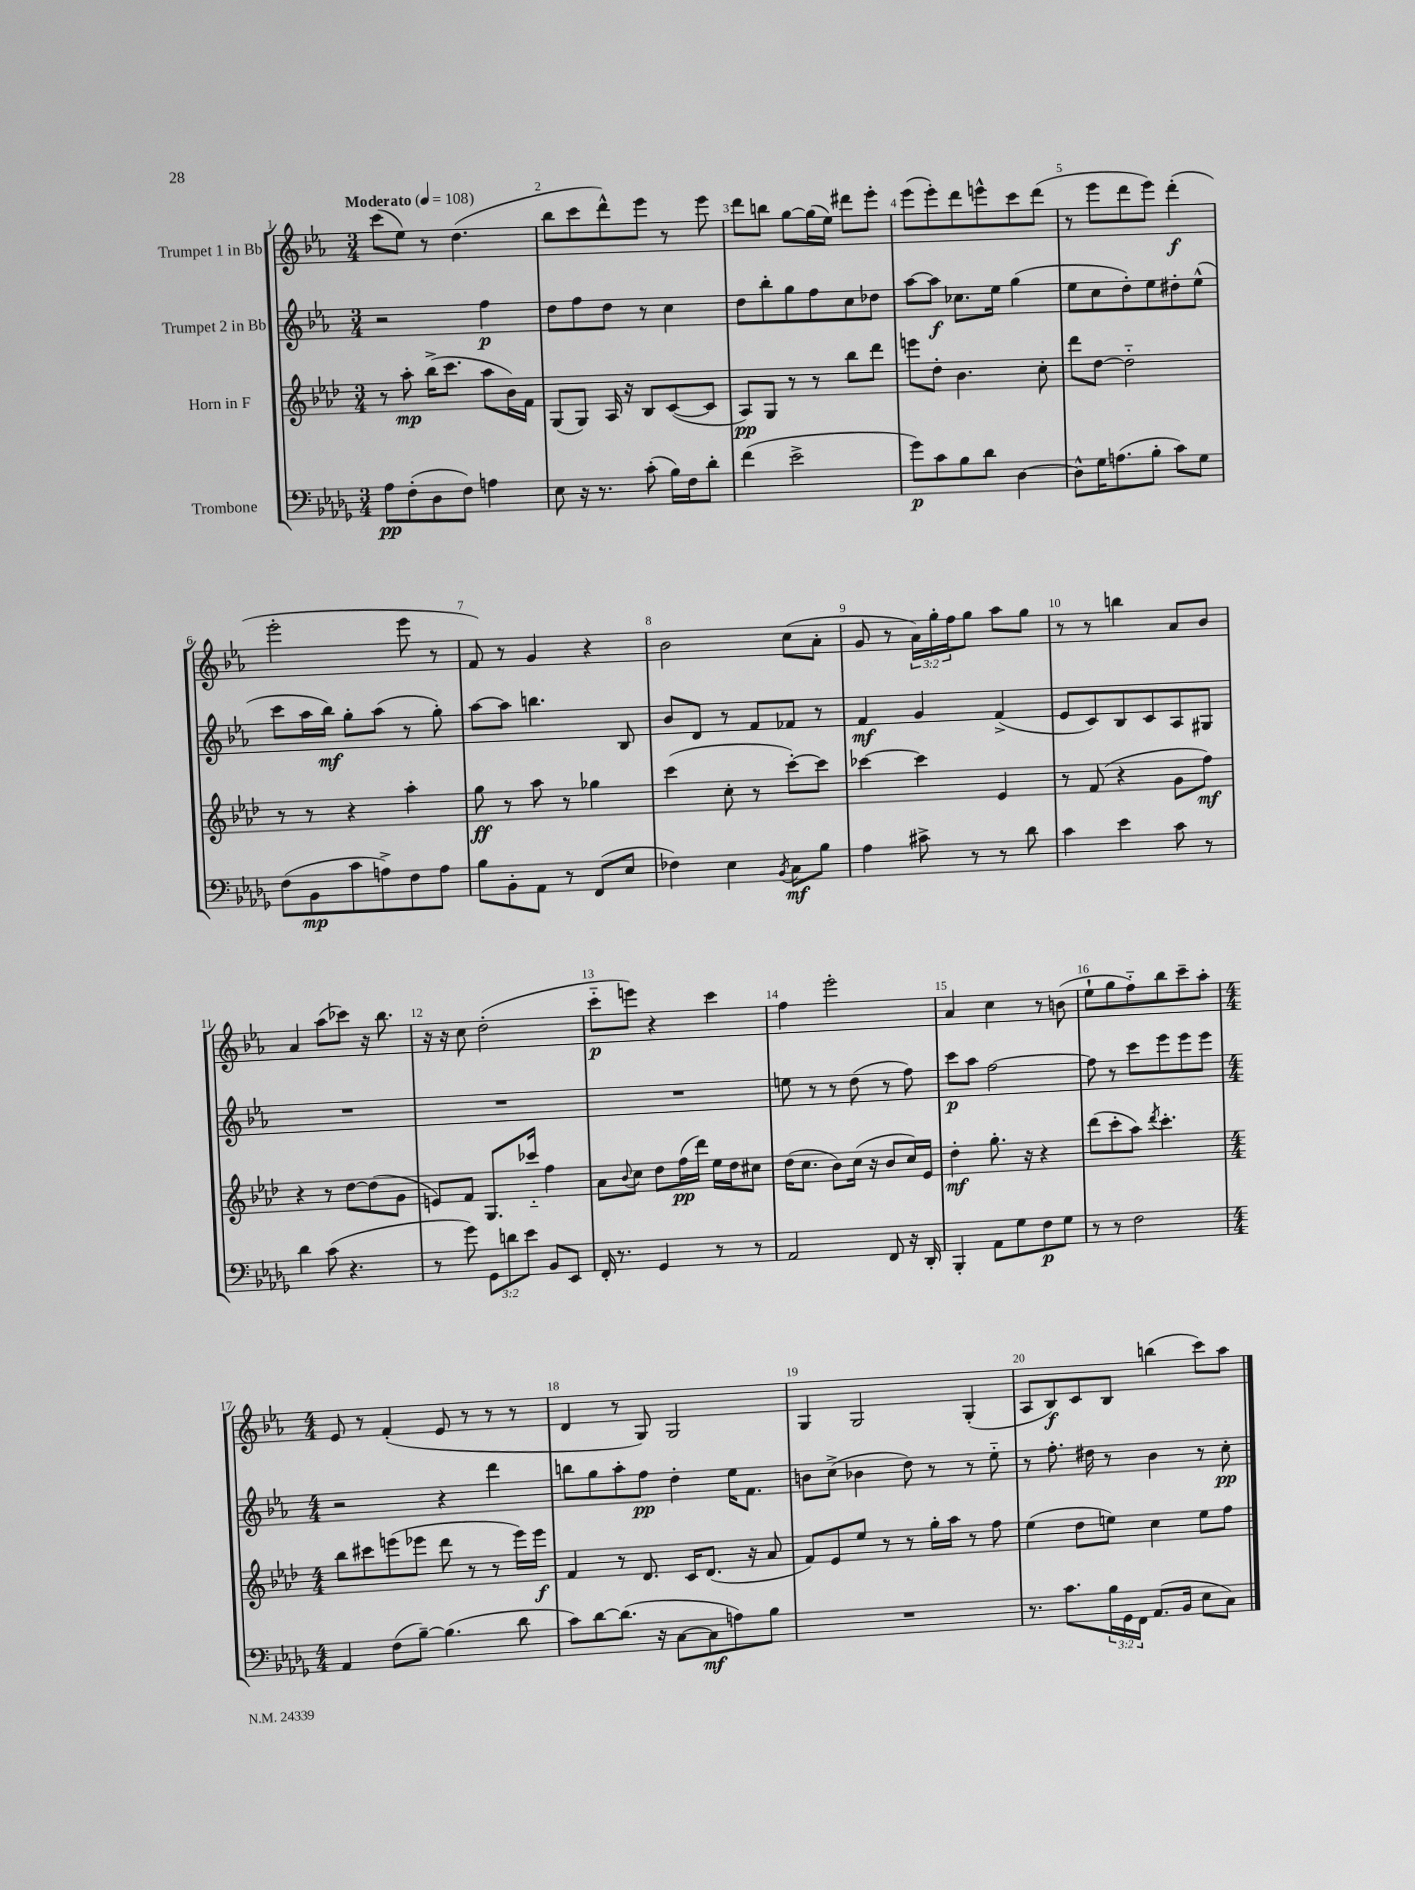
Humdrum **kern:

**kern	**dynam	**kern	**dynam	**kern	**dynam	**kern	**dynam
*part4	*part4	*part3	*part3	*part2	*part2	*part1	*part1
*staff4	*staff4	*staff3	*staff3	*staff2	*staff2	*staff1	*staff1
*I"Trombone	*	*I"Horn in F	*	*I"Trumpet 2 in Bb	*	*I"Trumpet 1 in Bb	*
*clefF4	*	*clefG2	*	*clefG2	*	*clefG2	*
*k[b-e-a-d-g-]	*	*k[b-e-a-d-]	*	*k[b-e-a-]	*	*k[b-e-a-]	*
*M3/4	*	*M3/4	*	*M3/4	*	*M3/4	*
*MM108	*	*MM108	*	*MM108	*	*MM108	*
=1	=1	=1	=1	=1	=1	=1	=1
!	!	!	!	!	!	!LO:TX:a:B:t=Moderato	!
8A-\L	pp	8r	.	2r	.	(8ccc\L	.
(8F'\	.	8aa-'\	mp	.	.	8ee-\J)	.
8D-\	.	(16bb-^\KL	.	.	.	8r	.
.	.	8.ccc\J	.	.	.	.	.
8F\J)	.	.	.	.	.	(4.dd\	.
4An\	.	8aa-\L	.	4ff\	p	.	.
.	.	16b-\L)	.	.	.	.	.
.	.	16f\JJ	.	.	.	.	.
=2	=2	=2	=2	=2	=2	=2	=2
8E-\	.	(8G/L	.	8dd\L	.	8bb-\L	.
16r	.	8G/J)	.	8ff\	.	8ccc\	.
8.r	.	.	.	.	.	.	.
.	.	16A-/	.	8dd\J	.	8ddd^^\)	.
.	.	16r	.	.	.	.	.
(8c'\	.	8B-/L	.	8r	.	8eee-\J	.
16B-\LL)	.	([8c/	.	4cc\	.	8r	.
16F\J	.	.	.	.	.	.	.
8d-'\J	.	8c/J]	.	.	.	8eee-\	.
=3	=3	=3	=3	=3	=3	=3	=3
(4f\	.	8A-/L)	pp	8dd\L	.	8ddd\L	.
.	.	8G/J	.	8bb-'\	.	8bbn\J	.
2e-^\	.	8r	.	8gg\	.	[8gg\L	.
.	.	8r	.	8ff\	.	(16gg\L]	.
.	.	.	.	.	.	16ee-\JJ)	.
.	.	8bb-\L	.	8cc\	.	8ddd#X\L	.
.	.	8ddd-\J	.	8dd-X\J	.	8eee-'\J	.
=4	=4	=4	=4	=4	=4	=4	=4
8g-\L)	p	8eeen\L	.	[8aa-\L	.	(8eee-\L	.
8c\	.	8dd-'\J	.	8aa-\J]	f	8eee-'\)	.
8B-\	.	4.b-\	.	8.cc-X\L	.	8ddd\	.
8d-\J	.	.	.	.	.	8eeen^^\	.
.	.	.	.	16ee-\Jk	.	.	.
[4D-\	.	.	.	(4gg\	.	8ccc\	.
.	.	8cc'\	.	.	.	(8ddd\J	.
=5	=5	=5	=5	=5	=5	=5	=5
8D-^^\L]	.	8ddd-\L	.	8ee-\L	.	8r	.
16G-\K	.	[8dd-\J	.	8cc\	.	8eee-\L	.
(8.An\	.	.	.	.	.	.	.
.	.	2dd-\]	.	8dd'\)	.	8ddd\	.
8B-'\J	.	.	.	8ee-\	.	8eee-\J)	.
8c\L)	.	.	.	8dd#X'\	.	(4ddd'\	f
8G-\J	.	.	.	(8ee-^^\J	.	.	.
!!LO:LB:g=z
=6	=6	=6	=6	=6	=6	=6	=6
(8F\L	.	8r	.	8ccc\L	.	2eee-'\	.
8BB-\	mp	8r	.	16aa-\L	.	.	.
.	.	.	.	16bb-\JJ)	mf	.	.
8c\	.	4r	.	8gg'\L	.	.	.
8An^\)	.	.	.	(8aa-\J	.	.	.
8F\	.	4aa-'\	.	8r	.	8eee-\	.
8A\J	.	.	.	8gg'\)	.	8r	.
=7	=7	=7	=7	=7	=7	=7	=7
8B-\L	.	8gg\	ff	[8aa-\L	.	8f/)	.
8BB-'\	.	8r	.	8aa-\J]	.	8r	.
8AA-\J	.	8aa-\	.	4.bbn\	.	4g/	.
8r	.	8r	.	.	.	.	.
(8FF/L	.	4gg-X\	.	.	.	4r	.
8E-/J	.	.	.	8B-/	.	.	.
=8	=8	=8	=8	=8	=8	=8	=8
4F-X\)	.	(4ccc\	.	8b-/L	.	2b-\	.
.	.	.	.	8d/J	.	.	.
4E-\	.	8cc'\	.	8r	.	.	.
.	.	8r	.	8f/L	.	.	.
8qBB-/	.	.	.	.	.	.	.
8C\L	mf	[8ccc'\L)	.	8f-X/J	.	(8cc\L	.
8B-\J	.	8ccc\J]	.	8r	.	8a-'\J	.
=9	=9	=9	=9	=9	=9	=9	=9
4A-\	.	[4ccc-X\	.	4f/	mf	8g/	.
.	.	.	.	.	.	8r	.
8c#X^\	.	4ccc-\]	.	4g/	.	24a-\LL)	.
.	.	.	.	.	.	24gg'\	.
.	.	.	.	.	.	24ff\J	.
8r	.	.	.	.	.	8gg\J	.
8r	.	4e-/	.	(4f^/	.	8aa-\L	.
8d-\	.	.	.	.	.	8gg\J	.
=10	=10	=10	=10	=10	=10	=10	=10
4c\	.	8r	.	8e-/L	.	8r	.
.	.	(8f/	.	8c/)	.	8r	.
4e-\	.	4r	.	8B-/	.	4bbn\	.
.	.	.	.	8c/	.	.	.
8c\	.	8g\L	.	8A-/	.	8a-/L	.
8r	.	8ff\J)	mf	8G#X/J	.	8b-/J	.
!!LO:LB:g=z
=11	=11	=11	=11	=11	=11	=11	=11
4d-\	.	4r	.	2.r	.	4a-/	.
(8c\	.	8r	.	.	.	(8aa-\L	.
4.r	.	[8dd-\L	.	.	.	8ccc-X\J)	.
.	.	(8dd-\]	.	.	.	16r	.
.	.	.	.	.	.	8.bb-\	.
.	.	8g\J	.	.	.	.	.
=12	=12	=12	=12	=12	=12	=12	=12
8r	.	8en/L)	.	2.r	.	16r	.
.	.	.	.	.	.	16r	.
8g-\)	.	8f/J	.	.	.	8cc\	.
12GG-\L	.	8.G/L	.	.	.	(2dd'\	.
12dn\	.	.	.	.	.	.	.
12e-\J	.	.	.	.	.	.	.
.	.	16ccc-X/Jk	.	.	.	.	.
8BB-/L	.	4ff\	.	.	.	.	.
8EE-/J	.	.	.	.	.	.	.
=13	=13	=13	=13	=13	=13	=13	=13
16FF'/	.	8a-\L	.	2.r	.	8ccc\L	p
8.r	.	.	.	.	.	.	.
.	.	8qqb-/	.	.	.	.	.
.	.	8cc\J	.	.	.	8eeen\J)	.
4GG-/	.	8dd-\L	.	.	.	4r	.
.	.	(16ff\L	pp	.	.	.	.
.	.	16ddd-\JJ)	.	.	.	.	.
8r	.	16ee-\LL	.	.	.	4ccc\	.
.	.	16dd-\J	.	.	.	.	.
8r	.	8cc#X\J	.	.	.	.	.
=14	=14	=14	=14	=14	=14	=14	=14
2AA-/	.	(16dd-\KL	.	8een\	.	4ff\	.
.	.	8.cc\J	.	.	.	.	.
.	.	.	.	8r	.	.	.
.	.	8b-\L)	.	8r	.	2eee-'\	.
.	.	(16cc\Jk	.	(8dd\	.	.	.
.	.	16r	.	.	.	.	.
8FF/	.	8b-/L	.	8r	.	.	.
16r	.	16cc/L)	.	8ff\)	.	.	.
16DD-'/	.	16e-/JJ	.	.	.	.	.
=15	=15	=15	=15	=15	=15	=15	=15
4BBB-'/	.	4dd-'\	mf	8ccc\L	p	4a-/	.
.	.	.	.	8aa-\J	.	.	.
8AA-\L	.	8.gg'\	.	[2ff\	.	4cc\	.
8G-\	.	.	.	.	.	.	.
.	.	16r	.	.	.	.	.
8F\	p	4r	.	.	.	8r	.
8G-\J	.	.	.	.	.	(8bn\	.
=16	=16	=16	=16	=16	=16	=16	=16
8r	.	(8ddd-\L	.	8ff\]	.	8ee-`\L	.
8r	.	8ccc'\	.	8r	.	8gg\	.
2F\	.	8aa-\J)	.	8ccc\L	.	8ff\)	.
.	.	8qddd-/	.	.	.	.	.
.	.	4.ccc'\	.	8eee-\	.	8bb-\	.
.	.	.	.	8eee-\	.	8ccc~\	.
.	.	.	.	8eee-\J	.	8aa-'\J	.
!!LO:LB:g=z
=17	=17	=17	=17	=17	=17	=17	=17
*M4/4	*	*M4/4	*	*M4/4	*	*M4/4	*
4AA-/	.	8bb-\L	.	2r	.	8e-/	.
.	.	8ccc#X\	.	.	.	8r	.
(8F\L	.	(8eeen\	.	.	.	(4f'/	.
[8B-~\J)	.	8eee-X\J	.	.	.	.	.
(4.B-\]	.	8ddd-\	.	4r	.	8e-/	.
.	.	8r	.	.	.	8r	.
.	.	8r	.	4ddd\	.	8r	.
8d-\	.	16eee-\LL)	.	.	.	8r	.
.	.	16eee-\JJ	f	.	.	.	.
=18	=18	=18	=18	=18	=18	=18	=18
8c\L)	.	4f/	.	8bbn\L	.	4d/	.
[8d-\	.	.	.	8gg\	.	.	.
(8.d-\J]	.	8r	.	8aa-'\	.	8r	.
.	.	8.d-/	.	8ff\J	pp	8G/)	.
16r	.	.	.	.	.	.	.
[8C\L	.	.	.	4dd'\	.	2G/	.
.	.	16c/KL	.	.	.	.	.
8C\]	mf	(8.d-/J	.	.	.	.	.
8An\)	.	.	.	16ee-\KL	.	.	.
.	.	16r	.	8.f\J	.	.	.
8B-\J	.	8a-/	.	.	.	.	.
=19	=19	=19	=19	=19	=19	=19	=19
1r	.	8f/L)	.	8bn\L	.	4G/	.
.	.	8e-/	.	(8cc^\J	.	.	.
.	.	8ee-/J	.	4b-X\	.	2G/	.
.	.	8r	.	.	.	.	.
.	.	8r	.	8dd\)	.	.	.
.	.	16gg'\LL	.	8r	.	.	.
.	.	16aa-\JJ	.	.	.	.	.
.	.	8r	.	8r	.	(4G'/	.
.	.	8ff\	.	8ee-\	.	.	.
=20	=20	=20	=20	=20	=20	=20	=20
8.r	.	(4ee-\	.	8r	.	8A-/L	.
.	.	.	.	8.ff'\	.	8B-/)	f
8.c\L	.	.	.	.	.	.	.
.	.	8dd-\L	.	.	.	8c/	.
.	.	.	.	16dd#X\	.	.	.
24B-\L	.	8een\J)	.	8r	.	8B-/J	.
24GG-\	.	.	.	.	.	.	.
24FF\JJ	.	.	.	.	.	.	.
(8.AA-/L	.	4cc\	.	4b-\	.	(4bbn\	.
16BB-/Jk	.	.	.	.	.	.	.
8E-\L	.	8ee\L	.	8r	.	8ccc\L)	.
8C\J)	.	8ff\J	.	8cc'\	pp	8aa-\J	.
==	==	==	==	==	==	==	==
*-	*-	*-	*-	*-	*-	*-	*-
